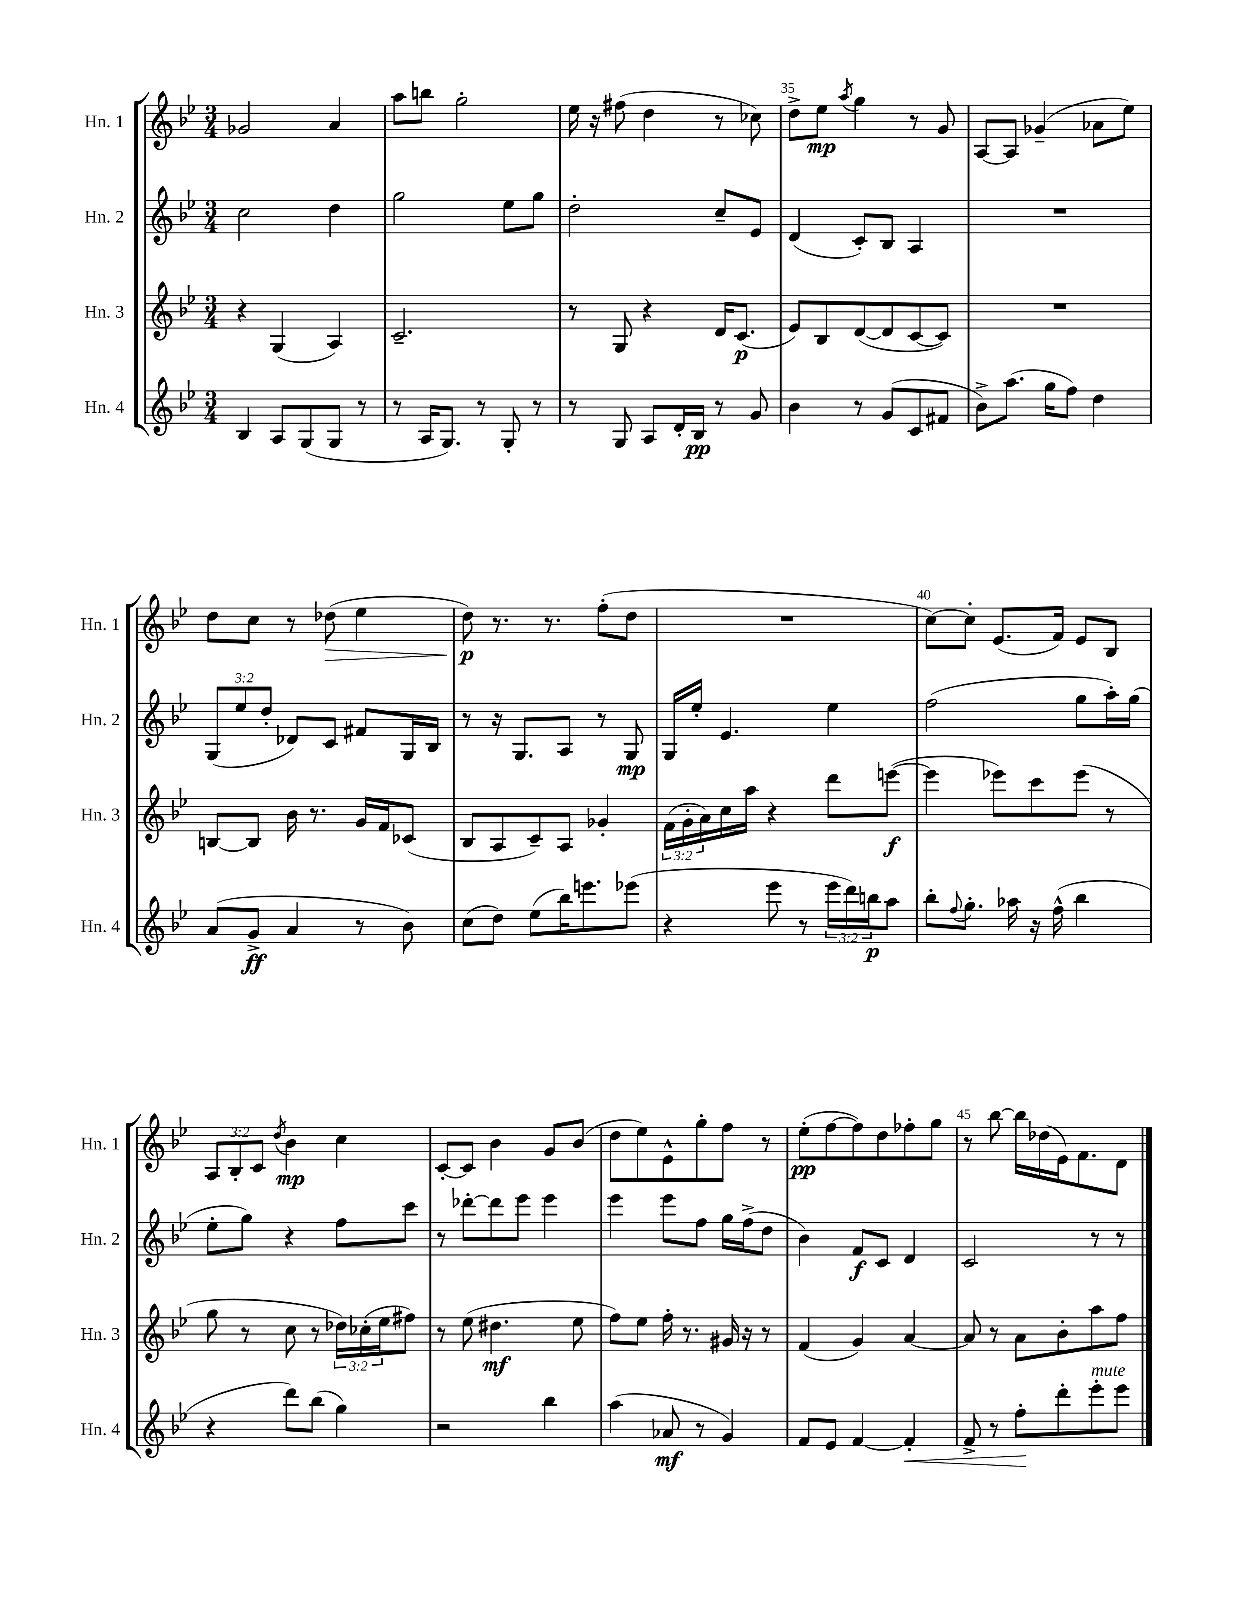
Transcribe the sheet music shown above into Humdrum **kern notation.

**kern	**kern	**kern	**kern
*staff4	*staff3	*staff2	*staff1
*clefG2	*clefG2	*clefG2	*clefG2
*k[b-e-]	*k[b-e-]	*k[b-e-]	*k[b-e-]
*M3/4	*M3/4	*M3/4	*M3/4
4B-	4r	2cc	2g-
8A	(4G	.	.
(8G	.	.	.
8G	4A)	4dd	4a
8r	.	.	.
=	=	=	=
8r	2.c~	2gg	8aa
16A	.	.	8bb
8.G)	.	.	.
.	.	.	2gg'
8r	.	.	.
8G'	.	8ee-	.
8r	.	8gg	.
=	=	=	=
8r	8r	2dd'	16ee-
.	.	.	16r
8G	8G	.	(8ff#
8A	4r	.	4dd
16d'	.	.	.
16B-	.	.	.
8r	16d	8cc~	8r
.	(8.c	.	.
8g	.	8e-	8cc-)
=	=	=	=
4b-	8e-)	(4d	8dd^
.	8B-	.	8ee-
.	.	.	8qaa
8r	([8d	8c')	4gg
(8g	8d]	8B-	.
8c	[8c	4A	8r
8f#	8c])	.	8g
=	=	=	=
8b-^)	2.r	2.r	[8A
(8.aa	.	.	8A]
.	.	.	(4g-~
16gg	.	.	.
8ff)	.	.	.
4dd	.	.	8a-
.	.	.	8ee-)
=	=	=	=
(8a	[8B	(12G	8dd
.	.	12ee-	.
8g^	8B]	.	8cc
.	.	12dd'	.
4a	16b-	8d-)	8r
.	8.r	.	.
.	.	8c	(8dd-
8r	16g	8f#	4ee-
.	16f	.	.
8b-)	(8c-	16G	.
.	.	16B-	.
=	=	=	=
(8cc	8B-	8r	8dd)
8dd)	8A	16r	8.r
.	.	8.G	.
(8ee-	8c~)	.	.
.	.	.	8.r
16bb-)	8A	8A	.
8.eee	.	.	.
.	4g-'	8r	(8ff'
(8eee-	.	8G	8dd
=	=	=	=
4r	(24f	16G	2.r
.	24g'	.	.
.	.	16ee-'	.
.	24a)	.	.
.	16cc	4.e-	.
.	16aa	.	.
8eee-	4r	.	.
8r	.	.	.
24eee-	8ddd	4ee-	.
24ddd)	.	.	.
24bb	.	.	.
8aa	([8eee	.	.
=	=	=	=
8bb-'	4eee]	(2ff	[8cc)
8qqff	.	.	.
8.gg'	.	.	8cc']
.	8eee-)	.	(8.e-
16aa-	.	.	.
16r	8ccc	.	.
(16ff^^	.	.	16f)
4bb-	(8eee-	8gg	8e-
.	8r	16aa')	8B-
.	.	(16gg	.
=	=	=	=
4r	8gg	8ee-'	12A
.	.	.	12B-'
.	8r	8gg)	.
.	.	.	12c
.	.	.	8qdd
8ddd)	8cc	4r	4b-
(8bb-	8r	.	.
4gg)	24dd-)	8ff	4cc
.	(24cc-'	.	.
.	24ee-	.	.
.	8ff#)	8ccc	.
=	=	=	=
2r	8r	8r	[8c'
.	(8ee-	[8ddd-'	8c]
.	4.dd#	8ddd-]	4b-
.	.	8eee-	.
4bb-	.	4eee-	8g
.	8ee-	.	(8b-
=	=	=	=
(4aa	8ff)	4eee-	8dd
.	8ee-	.	8ee-)
8a-	16ff'	8eee-	8e-^^
.	8.r	.	.
8r	.	8ff	8gg'
4g)	16g#	16gg	8ff
.	16r	(16ff^	.
.	8r	8dd	8r
=	=	=	=
8f	(4f	4b-)	(8ee-'
8e-	.	.	[8ff
[4f	4g)	8f	8ff])
.	.	8c	8dd
4f']	[4a	4d	8ff-'
.	.	.	8gg
=	=	=	=
8f^	8a]	2c	8r
8r	8r	.	[8bb-
8ff'	8a	.	16bb-]
.	.	.	(16dd-
8ddd'	8b-'	.	16e-)
.	.	.	8.f
8eee-'	8aa	8r	.
8eee-	8ff	8r	8d
==	==	==	==
*-	*-	*-	*-
